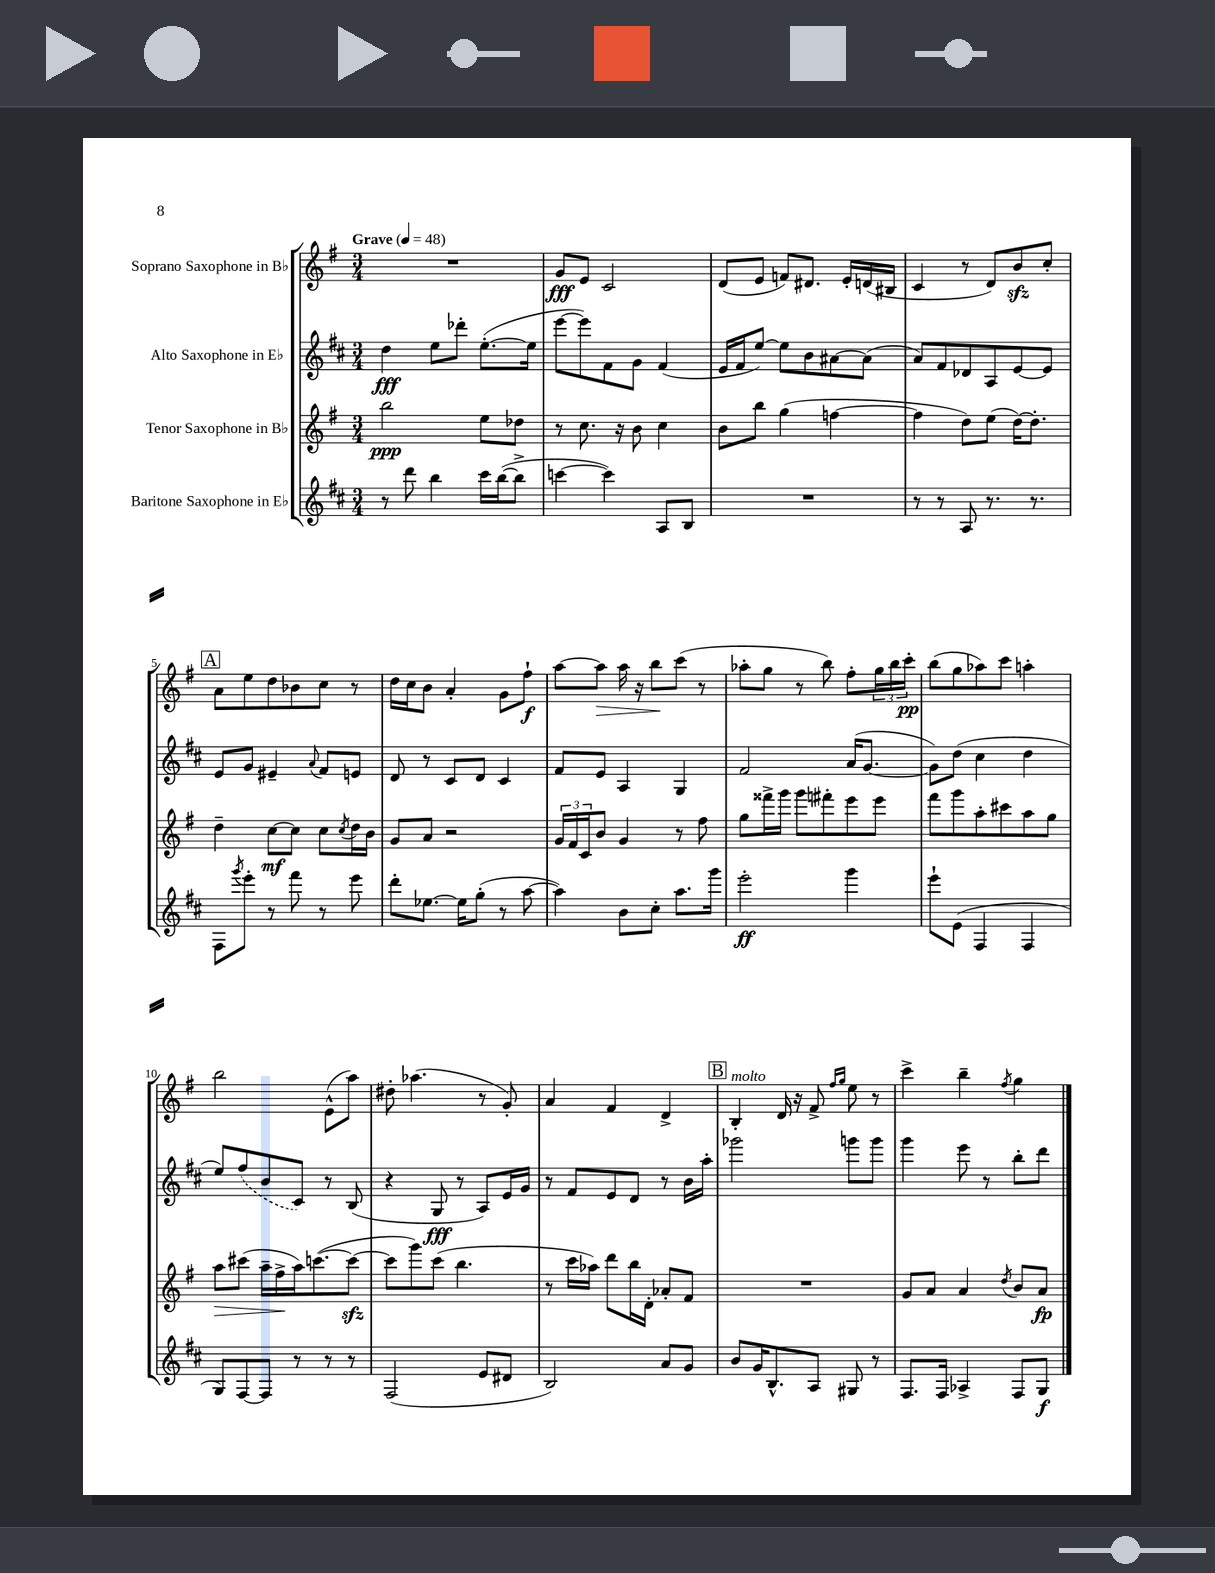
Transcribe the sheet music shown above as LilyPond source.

<<
\new StaffGroup <<
\new Staff = "s0" \with { instrumentName = "Soprano Saxophone in Bb" } {
    \clef treble \key g \major \numericTimeSignature \time 3/4 \tempo "Grave" 4 = 48
    R2. |
    g'8\fff e'8 c'2 |
    d'8( e'8 f'8) dis'8. e'16-. d'16( bis16 |
    c'4 r8 d'8) b'8\sfz c''8-. |
    \mark \markup { \box "A" } a'8 e''8 d''8 bes'8 c''8 r8 |
    d''16 c''16 b'8 a'4-. g'8 fis''8-!\f |
    a''8~ a''8\> a''16 r16 b''8\! c'''8( r8 |
    aes''8-. g''8 r8 b''8) fis''8-. \tuplet 3/2 { g''16 b''16 c'''16-.\pp } |
    b''8( g''8 aes''8) c'''8 a''4-. |
    b''2 e'8-^( a''8) |
    dis''8-. aes''4.( r8 g'8-.) |
    a'4 fis'4 d'4-> |
    \mark \markup { \box "B" } b4-.^\markup { \italic "molto" } d'16 r16 fis'8-> \grace { fis''16 g''16 } e''8 r8 |
    c'''4-> b''4-- \acciaccatura { fis''8 } g''4 \bar "|." |
}
\new Staff = "s1" \with { instrumentName = "Alto Saxophone in Eb" } {
    \clef treble \key d \major \numericTimeSignature \time 3/4
    d''4\fff e''8 des'''8-. e''8.~-.( e''16 |
    e'''8~ e'''8) fis'8 g'8 fis'4( |
    e'16 fis'16 e''8~) e''8 b'8 ais'8~ ais'8( |
    a'8) fis'8 des'8 a8 e'8~ e'8 |
    \mark \markup { \box "A" } e'8 g'8 eis'4-- \appoggiatura { a'8 } fis'8 e'8 |
    d'8 r8 cis'8 d'8 cis'4 |
    fis'8 e'8 a4 g4 |
    fis'2 a'16( g'8.~ |
    g'8) d''8( cis''4 d''4 |
    e''8) \once \slurDashed fis''8( b'8 cis'8) r8 b8( |
    r4 g8\fff r8 a8) e'16 g'16 |
    r8 fis'8 e'8 d'8 r8 b'16 a''16-. |
    \mark \markup { \box "B" } ges'''2 g'''8 g'''8 |
    g'''4 e'''8 r8 b''8-. d'''8 \bar "|." |
}
\new Staff = "s2" \with { instrumentName = "Tenor Saxophone in Bb" } {
    \clef treble \key g \major \numericTimeSignature \time 3/4
    b''2\ppp e''8 des''8 |
    r8 c''8. r16 b'8 c''4 |
    b'8 b''8 g''4( f''4~ |
    f''4 d''8) e''8( d''16~) d''8.-. |
    \mark \markup { \box "A" } d''4-- c''8~\mf c''8 c''8 \acciaccatura { c''8 } d''16 b'16 |
    g'8 a'8 r2 |
    \tuplet 3/2 { g'16 fis'16 c'16 } b'8 g'4 r8 fis''8 |
    g''8 fisis'''16-> g'''16 g'''8 fis'''8-. e'''8 e'''8 |
    fis'''8 g'''8 a''8-. cis'''8 a''8 g''8 |
    a''8\> cis'''8( a''16-- fis''16->\! a''16) c'''8.~( c'''8~\sfz |
    c'''8 g'''8) c'''8( b''4. |
    r8 c'''16 aes''16) d'''8 b''16 d'16-. aes'8-. fis'8 |
    \mark \markup { \box "B" } R2. |
    g'8 a'8 a'4 \acciaccatura { d''8 } b'8 a'8\fp \bar "|." |
}
\new Staff = "s3" \with { instrumentName = "Baritone Saxophone in Eb" } {
    \clef treble \key d \major \numericTimeSignature \time 3/4
    r8 d'''8 b''4 cis'''16 b''16~( b''8-> |
    c'''4~ c'''4) a8 b8 |
    R2. |
    r8 r8 a8 r8. r8. |
    \mark \markup { \box "A" } fis8 \acciaccatura { g'''8 } e'''8-. r8 fis'''8 r8 e'''8 |
    d'''8-. ees''8.~ ees''16 g''8-.( r8 a''8~ |
    a''4) b'8 cis''8-. a''8. g'''16 |
    e'''2-.\ff g'''4 |
    e'''8-! e'8( fis4 fis4 |
    g8) fis8~ fis8 r8 r8 r8 |
    fis2( e'8 dis'8 |
    b2) a'8 g'8 |
    \mark \markup { \box "B" } b'8 g'16 b8.-^ a8 gis8 r8 |
    fis8. fis16 aes4-> fis8 g8\f \bar "|." |
}
>>
>>
